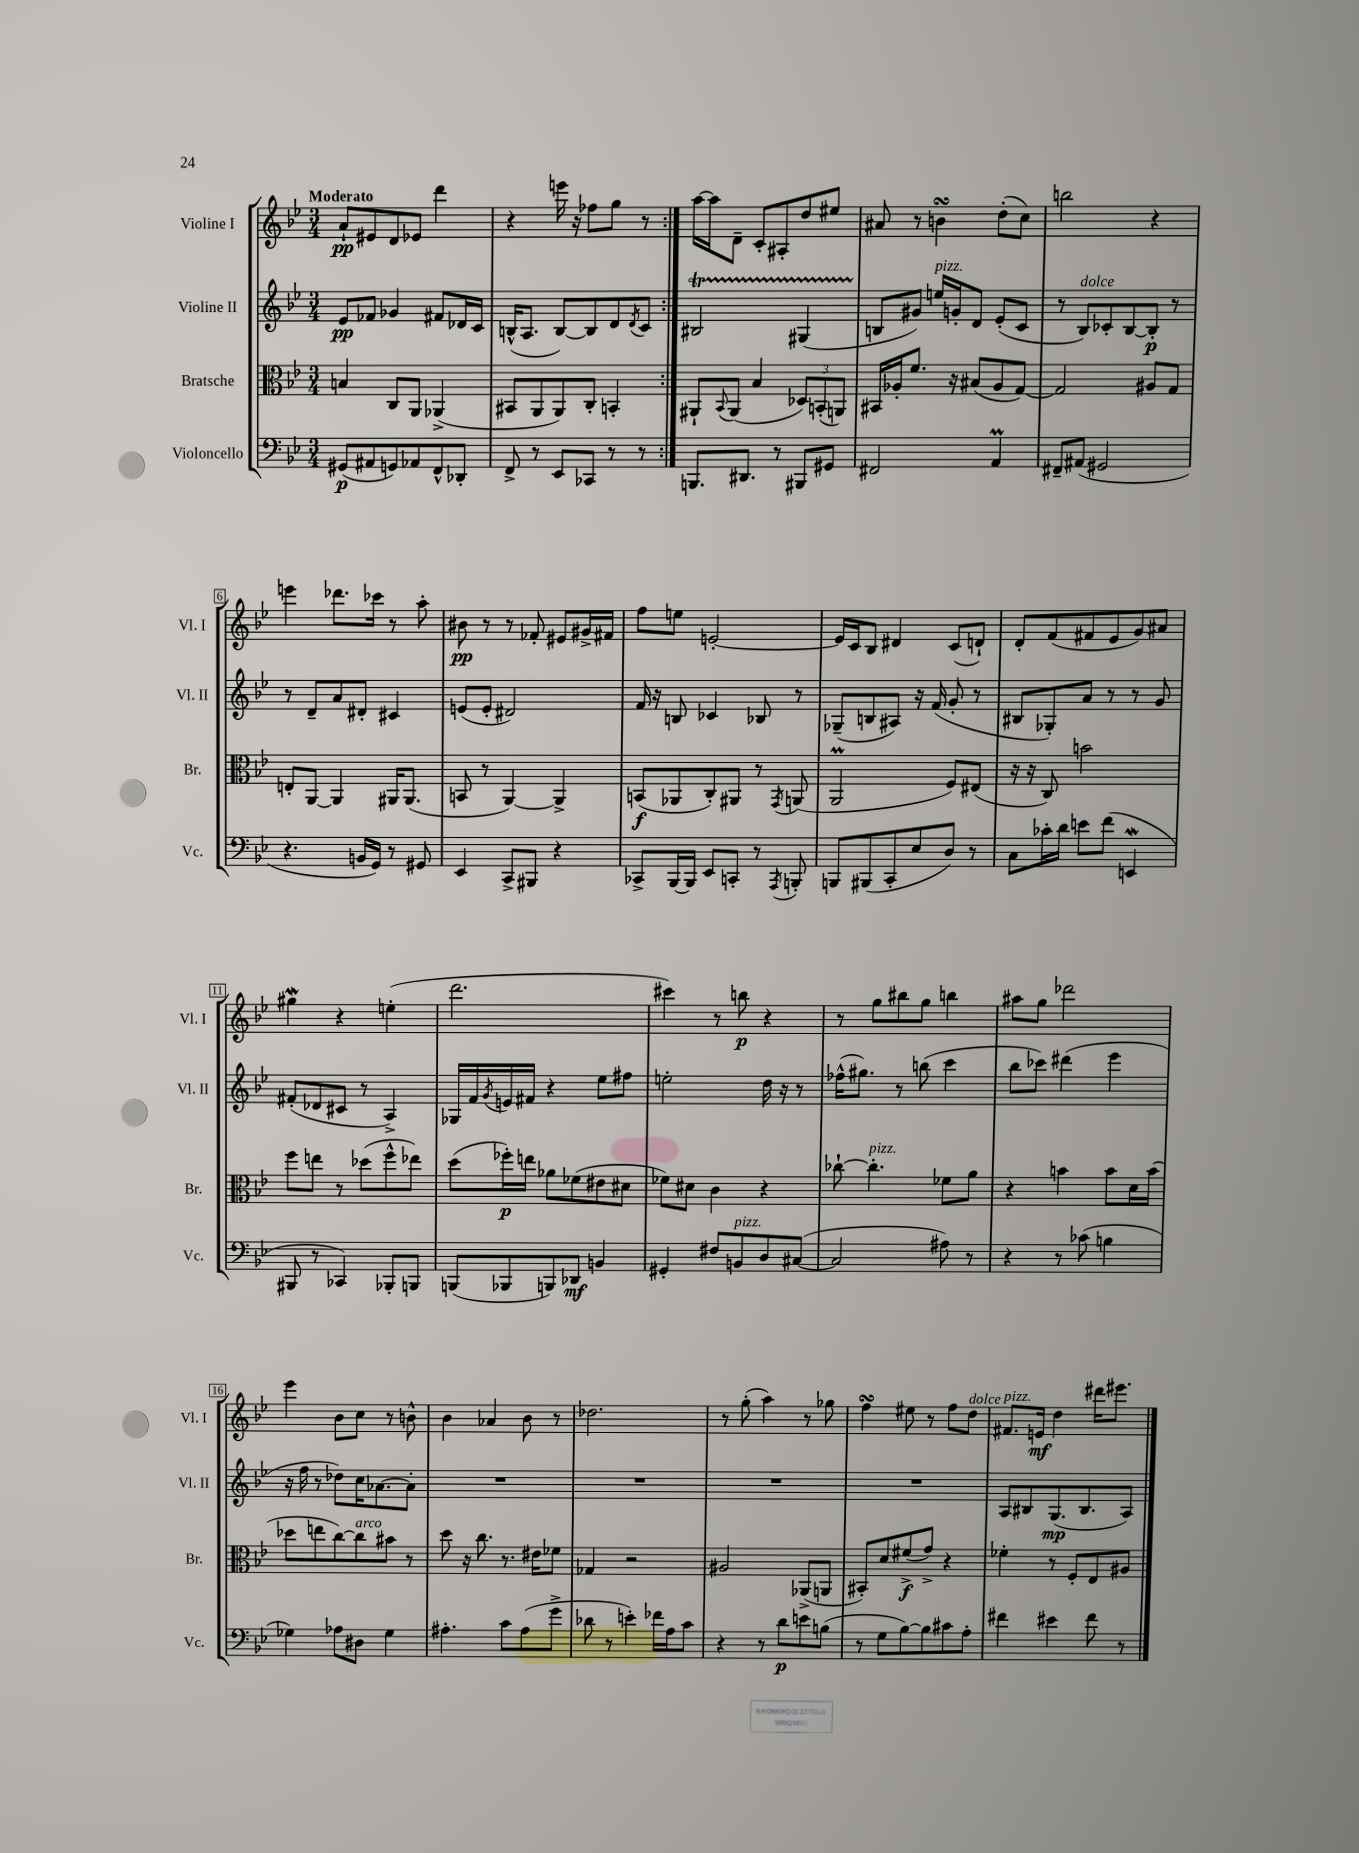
<<
\new StaffGroup <<
\new Staff = "s0" \with { instrumentName = "Violine I" shortInstrumentName = "Vl. I" } {
    \clef treble \key bes \major \numericTimeSignature \time 3/4 \tempo "Moderato"
    \repeat volta 2 { a'8-!\pp eis'8 d'8 ees'8 d'''4 |
    r4 e'''16 r16 fes''8 g''8 r8 | }
    a''16~ a''16 d'8-- c'8-. ais8-. d''8 eis''8 |
    ais'8 r8 b'4\turn d''8-.( c''8) |
    b''2 r4 |
    e'''4 des'''8. ces'''16 r8 a''8-. |
    bis'8\pp r8 r8 fes'8-. eis'8 gis'16-> fis'16 |
    f''8 e''8 e'2~-. |
    e'16 c'16 bes8 dis'4 c'8( d'8-!) |
    d'8-. f'8( fis'8 ees'8 g'8) ais'8 |
    gis''4\mordent r4 e''4-.( |
    d'''2. |
    cis'''4) r8 b''8\p r4 |
    r8 g''8 bis''8 g''8 b''4 |
    ais''8 g''8 des'''2 |
    ees'''4 bes'8 c''8 r8 b'8-^ |
    bes'4 aes'4 bes'8 r8 |
    des''2. |
    r8 g''8-.( a''4) r8 ges''8 |
    f''4\turn eis''8 r8 f''8 d''8^\markup { \italic "dolce" } |
    fis'8.^\markup { \italic "pizz." } e'16\mf d''4 dis'''16 eis'''8. \bar "|." |
}
\new Staff = "s1" \with { instrumentName = "Violine II" shortInstrumentName = "Vl. II" } {
    \clef treble \key bes \major \numericTimeSignature \time 3/4
    \repeat volta 2 { ees'8\pp fes'8 ges'4 fis'8 des'16 c'16 |
    b16-^( a8. b8~) b8 d'8 \acciaccatura { d'8 } c'8 | }
    bis2\startTrillSpan gis4( |
    b8\stopTrillSpan gis'8) e''16^\markup { \italic "pizz." } g'16-. d'8 ees'8-.( c'8 |
    r8 bes8^\markup { \italic "dolce" }) ces'8-. bes8~ bes8-.\p r8 |
    r8 d'8-- a'8 dis'8-. cis'4 |
    e'8( e'8-. dis'2) |
    f'16 r16 b8 ces'4 bes8 r8 |
    ges8--( b8 ais8) r16 f'16( g'8-. r8 |
    bis8 ges8-.) a'8 r8 r8 g'8 |
    fis'8-.( des'8 cis'8 r8 a4->) |
    ges16 f'16 \acciaccatura { g'8 } e'16 fis'16 r4 ees''8 fis''8 |
    e''2-. d''16 r16 r8 |
    fes''16-^( gis''8.) r8 b''8( c'''4 |
    bes''8 ces'''8) dis'''4( ees'''4 |
    r16 f''16 r8 des''8) c''16 aes'8.~ aes'8-. |
    R2. |
    R2. |
    R2. |
    R2. |
    a8 bis8 g8.\mp( bis8. a8) \bar "|." |
}
\new Staff = "s2" \with { instrumentName = "Bratsche" shortInstrumentName = "Br." } {
    \clef alto \key bes \major \numericTimeSignature \time 3/4
    \repeat volta 2 { b4 c8 a,8 aes,4->( |
    bis,8 a,8 a,8) c8-. b,4-. | }
    ais,8-! \appoggiatura { bes,8 } ais,8( bes4 \tuplet 3/2 { des8) b,8-.( a,8) } |
    bis,16 aes16-. f'8. r16 bis8( aes8 g8~) |
    g2 ais8 g8 |
    e8-. a,8~ a,4 ais,16 ais,8.( |
    b,8 r8 a,4~) a,4-> |
    b,8\f( aes,8 c8-.) ais,8 r8 \acciaccatura { g,8 } a,8( |
    a,2\prall f8) eis8( |
    r16 r16 c8) b'2 |
    f''8 e''8 r8 des''8( f''8-^ ees''8) |
    d''8( fes''16-.\p) e''16 aes'8 fes'8( eis'8 dis'8 |
    fes'8) dis'8 c'4 r4 |
    ces''8~-! ces''4.-.^\markup { \italic "pizz." } fes'8 a'8 |
    r4 b'4 b'8 d'16 b'16( |
    des''8 e''8 c''8~) c''8^\markup { \italic "arco" } bis'8 r8 |
    d''8 r16 c''8. r8. eis'16 fes'8 |
    ges4 r2 |
    ais2 aes,8->( a,8 |
    bis,8-.) d'8 fis'8->\f( g'8->) r4 |
    fes'4-. r8 f8-. ees8 ais8 \bar "|." |
}
\new Staff = "s3" \with { instrumentName = "Violoncello" shortInstrumentName = "Vc." } {
    \clef bass \key bes \major \numericTimeSignature \time 3/4
    \repeat volta 2 { gis,8\p( ais,8 g,8) aes,8 f,8-^ des,8-. |
    f,8-> r8 ees,8 ces,8 r8 r8 | }
    b,,8. dis,8. r8 bis,,8 gis,8 |
    fis,2 a,4\prall |
    fis,8-- ais,8( gis,2 |
    r4. b,16 g,16) r8 gis,8 |
    ees,4 c,8-> bis,,8 r4 |
    ces,8-> bes,,16~ bes,,16 ees,8 c,8-. r8 \acciaccatura { a,,8 } b,,8-. |
    b,,8 bis,,8( c,8-. ees8 d8) r8 |
    c8 ces'16-. d'16 e'8 f'8( e,4\mordent |
    bis,,8 r8 ces,4) bes,,8-. b,,8 |
    b,,8( bes,,8 b,,8) des,8\mf b,4 |
    gis,4-. fis8 b,8^\markup { \italic "pizz." } d8 cis8~( |
    cis2 ais8) r8 |
    r4 r8 ces'8( b4 |
    ges4) aes8 dis8 ges4 |
    ais4.-. c'8 ais8( g'8-> |
    des'8 r8 e'4-.) fes'16 a16 c'8 |
    r4 r8 d'8\p e'8 b8( |
    r8 g8 bes8~) bes8 cis'8 a8-. |
    fis'4 eis'4 fis'8 r8 \bar "|." |
}
>>
>>
\layout { \context { \Score \override BarNumber.stencil = #(make-stencil-boxer 0.1 0.3 ly:text-interface::print) } }
